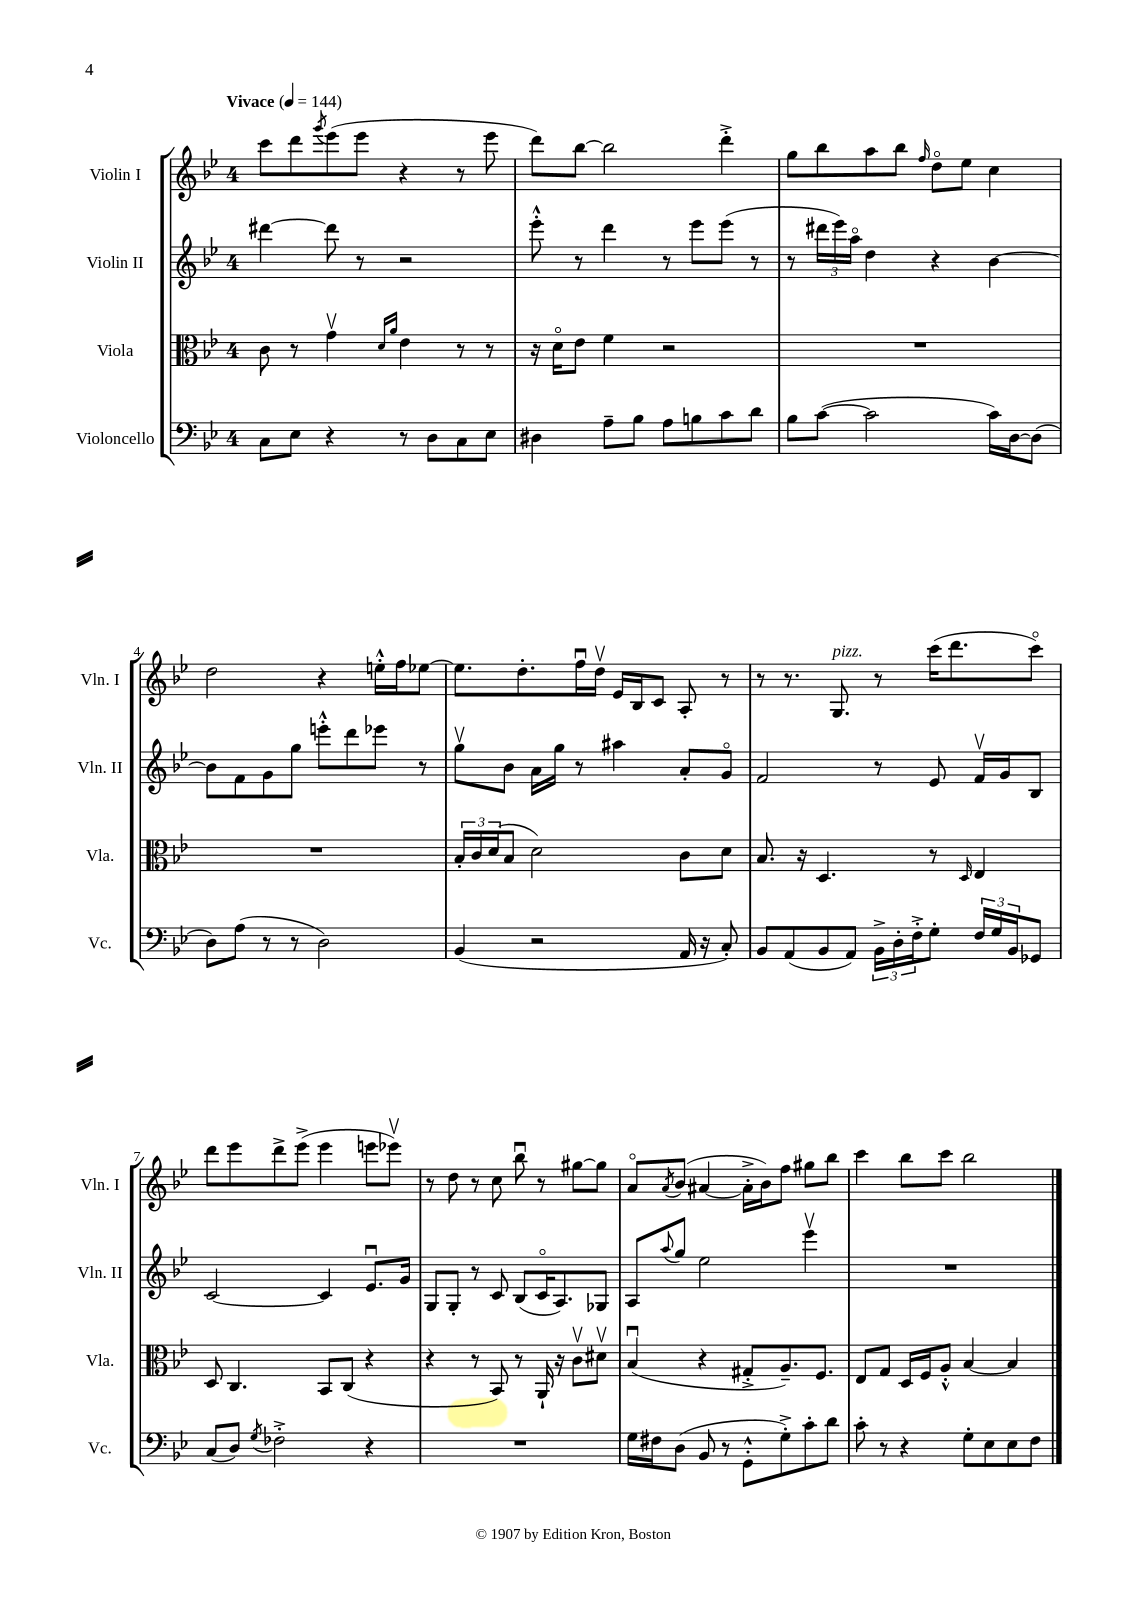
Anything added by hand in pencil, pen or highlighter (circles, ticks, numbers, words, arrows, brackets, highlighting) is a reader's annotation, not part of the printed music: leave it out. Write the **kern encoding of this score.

**kern	**kern	**kern	**kern
*staff4	*staff3	*staff2	*staff1
*clefF4	*clefC3	*clefG2	*clefG2
*k[b-e-]	*k[b-e-]	*k[b-e-]	*k[b-e-]
*M4/4	*M4/4	*M4/4	*M4/4
*MM144	*MM144	*MM144	*MM144
8C\L	8c\	[4ddd#\	8ccc\L
8E-\J	8r	.	8ddd\
.	.	.	8qggg/
4r	4gv\	8ddd#\]	(8eee-\
.	.	8r	8eee-\J
.	16qqd/LL	.	.
.	16qqa/JJ	.	.
8r	4e-\	2r	4r
8D\L	.	.	.
8C\	8r	.	8r
8E-\J	8r	.	8eee-\
=	=	=	=
4D#\	16r	8eee-'^^\	8ddd\L)
.	16do\LK	.	.
.	8e-\J	8r	[8bb-\J
8A~\L	4f\	4ddd\	2bb-\]
8B-\J	.	.	.
8A\L	2r	8r	.
8B\	.	8eee-\L	.
8c\	.	(8eee-\J	4ddd'^\
8d\J	.	8r	.
=	=	=	=
8B-\L	1r	8r	8gg\L
([8c\J	.	24ddd#\LL	8bb-\
.	.	24eee-\)	.
.	.	24aao\JJ	.
2c\]	.	4dd\	8aa\
.	.	.	8bb-\J
.	.	.	16qqff/
.	.	4r	8ddo\L
.	.	.	8ee-\J
16c\LL)	.	[4b-\	4cc\
[16D\J	.	.	.
(8D\]J	.	.	.
=	=	=	=
8D\L)	1r	8b-\]L	2dd\
(8A\J	.	8f\	.
8r	.	8g\	.
8r	.	8gg\J	.
2D\)	.	8eee'^^\L	4r
.	.	8ddd\	.
.	.	8eee-\J	16ee'^^\LL
.	.	.	16ff\J
.	.	8r	[8ee-\J
=	=	=	=
(4BB-/	24B-'/LL	8ggv\L	8.ee-\]L
.	24c/	.	.
.	(24d/J	.	.
.	8B-/J	8b-\J	.
.	.	.	8.dd'\
2r	2d\)	16a\LL	.
.	.	16gg\JJ	.
.	.	8r	16ffu\L
.	.	.	16ddv\JJ
.	.	4aa#\	16e-/LL
.	.	.	16B-/J
.	.	.	8c/J
16AA/	8c\L	8a'/L	8A'/
16r	.	.	.
8C'/)	8d\J	8go/J	8r
=	=	=	=
8BB-/L	8.B-/	2f/	8r
(8AA/	.	.	8.r
.	16r	.	.
8BB-/	4.D/	.	.
.	.	.	8.G/
8AA/J)	.	.	.
24BB-^\LL	.	8r	8r
24D'\	.	.	.
24F'^\J	.	.	.
8G'\J	8r	8e-/	(16ccc\LK
.	.	.	8.ddd\
.	16qqD/	.	.
24F/LL	4E-/	16fv/LL	.
24G/	.	.	.
.	.	16g/J	.
24BB-/J	.	.	.
8GG-/J	.	8B-/J	8ccco\J)
=	=	=	=
(8C/L	8D/	[2c/	8ddd\L
8D/J)	4.C/	.	8eee-\
8qG/	.	.	.
2F-'^\	.	.	8ddd^\
.	.	.	(8eee-^\J
.	8BB-/L	4c/]	4eee-\
.	(8C/J	.	.
4r	4r	8.e-u/L	8eee\L
.	.	.	8eee-v\J)
.	.	16g/Jk	.
=	=	=	=
1r	4r	8G/L	8r
.	.	8G'/J	8dd\
.	8r	8r	8r
.	8BB-/)	8c/	8cc\
.	8r	(8B-/L	8bb-u\
.	16AA`/	16co/K	8r
.	16r	8.A/)	.
.	8cv\L	.	[8gg#\L
.	8d#v\J	8G-/J	8gg#\]J
=	=	=	=
16G\LL	(4B-u/	8A/L	8ao/L
16F#\J	.	.	.
.	.	8qqaa/	8qa/
(8D\J	.	8gg/J	(8b-/J
8BB-/	4r	2ee-\	[4a#/
8r	.	.	.
8GG'^^\L	8G#'^/L	.	16a#'^\]LL
.	.	.	16b-\J)
8G'^\)	8.A~/)	.	8ff\J
8c'\	.	4eee-v\	8gg#\L
.	8.F/J	.	.
8d\J	.	.	8bb-\J
=	=	=	=
8c'\	8E-/L	1r	4ccc\
8r	8G/J	.	.
4r	16D/LL	.	8bb-\L
.	16F/J	.	.
.	8A'^^/J	.	8ccc\J
8G'\L	[4B-/	.	2bb-\
8E-\	.	.	.
8E-\	4B-/]	.	.
8F\J	.	.	.
==	==	==	==
*-	*-	*-	*-
